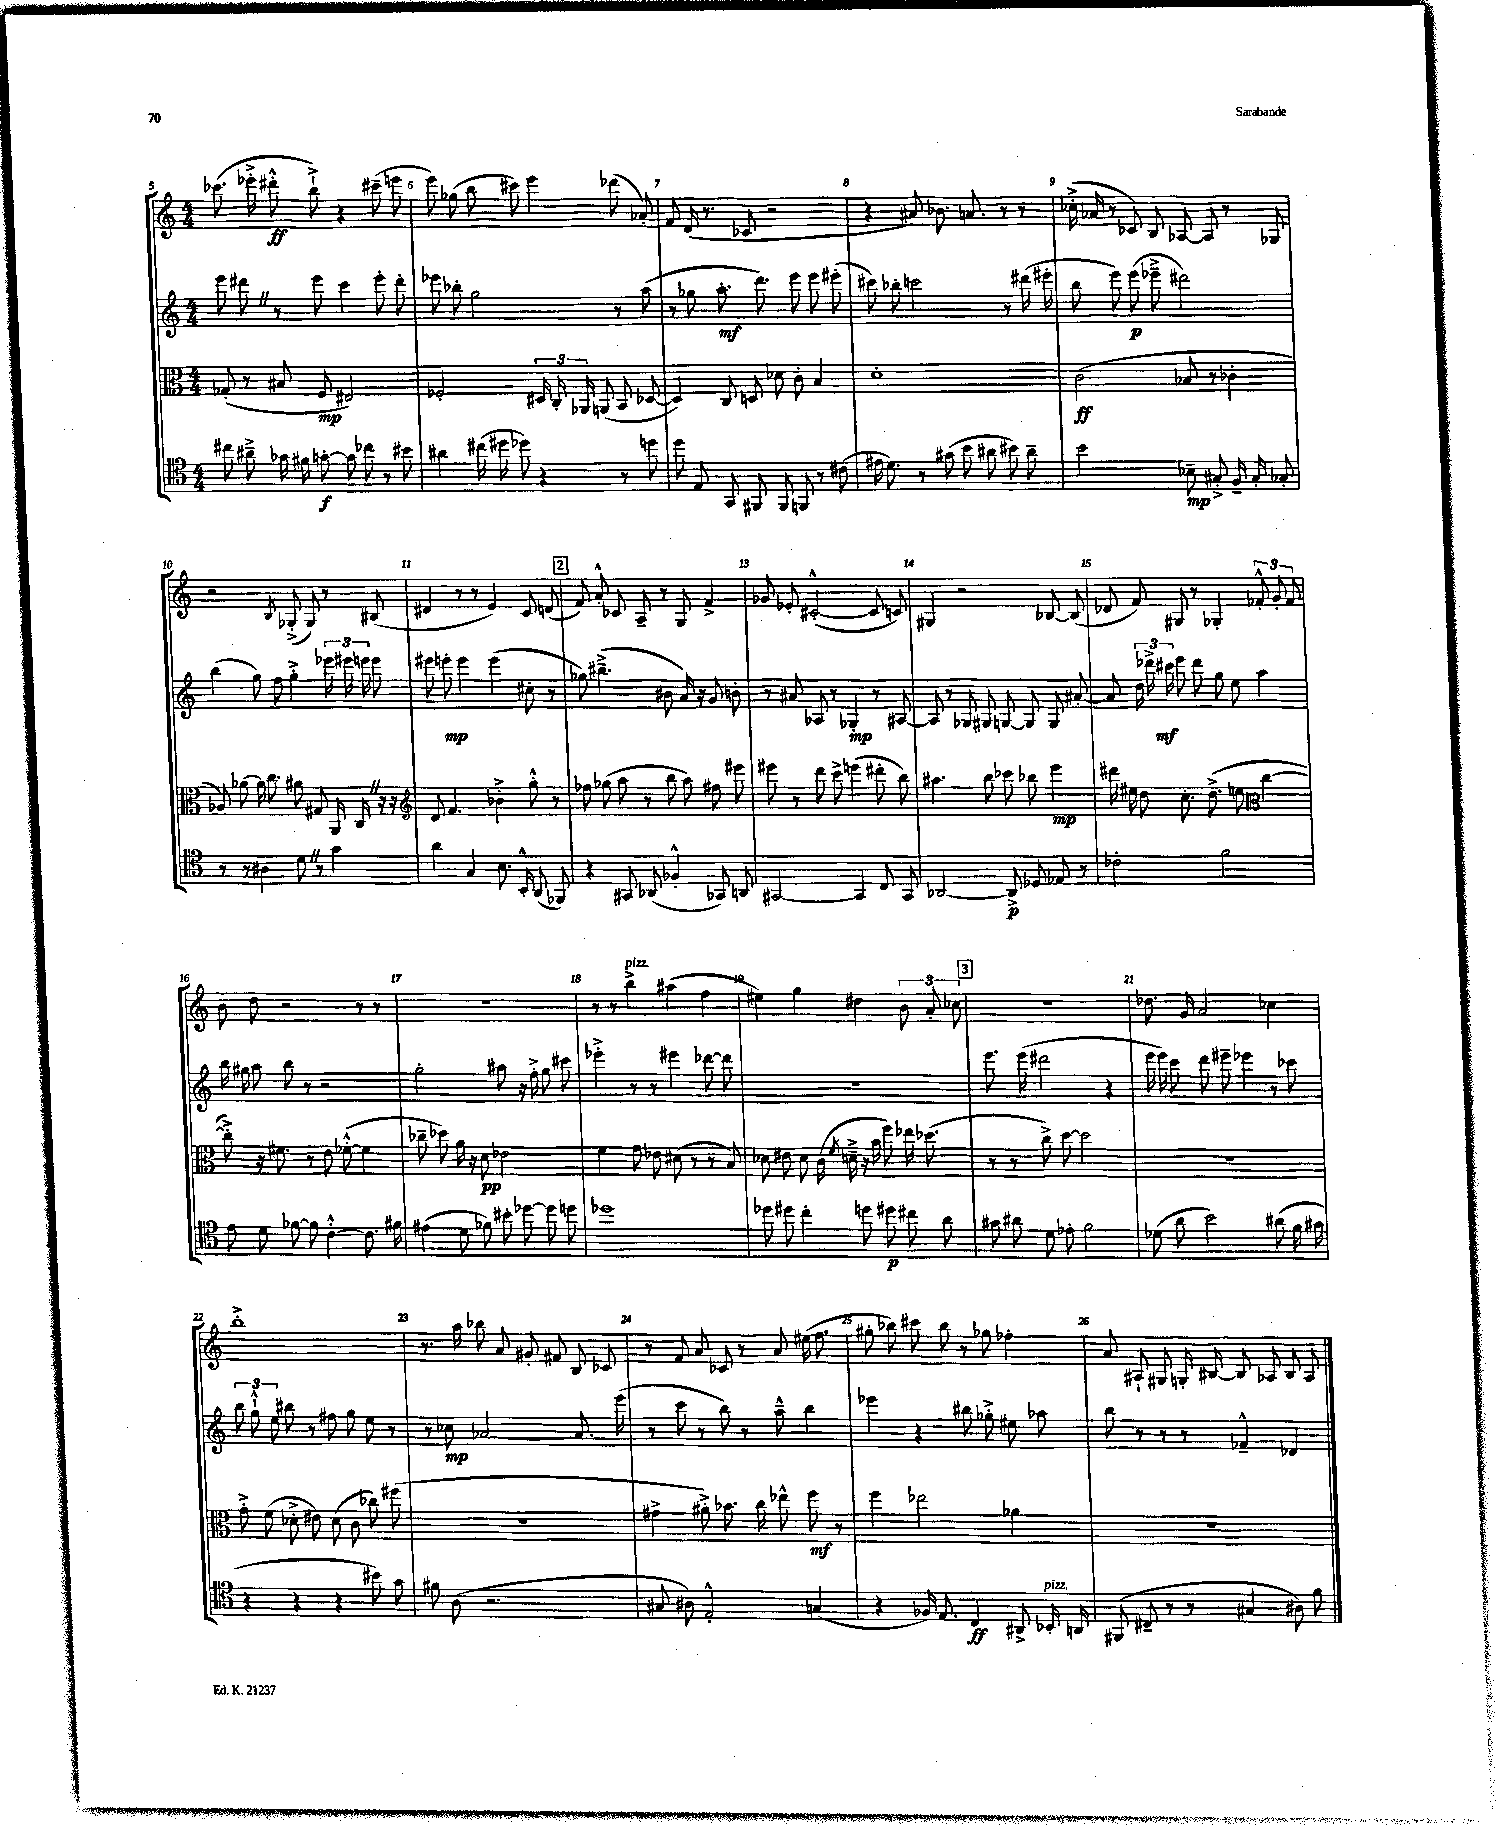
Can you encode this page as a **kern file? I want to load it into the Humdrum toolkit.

**kern	**kern	**kern	**kern
*staff4	*staff3	*staff2	*staff1
*clefC4	*clefC3	*clefG2	*clefG2
*k[]	*k[]	*k[]	*k[]
*M4/4	*M4/4	*M4/4	*M4/4
8cc#	(8G-'	8eee	(8.ccc-
8a#~^	8r	8ddd#	.
.	.	.	16eee-'^
16g-	8B#	8r	8ddd#'^^
16f#	.	.	.
[8g'	8F	8eee	8bb`^)
8g]	2E#)	4ccc	4r
8cc-	.	.	.
8r	.	8eee'	(8ccc#~
8b#	.	8ddd#'	8eee
=	=	=	=
4a#	2F-'	8eee-	8eee)
.	.	8bb-'	(8gg-
(16cc#	.	2gg	8bb
16dd#	.	.	.
8dd-)	.	.	8ccc#)
4r	24D#	.	4eee
.	24C'	.	.
.	24AA-	.	.
.	(8AA	.	.
8r	8BB	8r	(8ddd-
8dd	[8D-	(8aa	8a-')
=	=	=	=
8dd	4D-])	8r	8f
8E	.	8gg-	(16d
.	.	.	8.r
8GG	8C	8.aa'	.
8FF#	8D	.	8c-
.	.	8.ddd)	.
8FF#	8d-	.	2r
8FF	8c'	8eee	.
8r	4B	8eee	.
(8c#	.	(8eee#'	.
=	=	=	=
16e#	1d'	8ccc#)	4r
8.d)	.	.	.
.	.	8bb-'	.
8r	.	2ccc	8a#)
(8g#	.	.	8.b-
8b	.	.	.
.	.	.	8.a
8a#	.	.	.
8b#)	.	8r	8r
8a#~	.	(16ddd#	8r
.	.	16eee#'	.
=	=	=	=
2b	(2c	8bb	(16cc-'^
.	.	.	16a-
.	.	8eee)	8r
.	.	(8eee	8c-)
.	.	8eee-~^	8B
8B-~	8B-	2ddd#)	[8A-
8G#'^	8r	.	8A-]
16F~	4c-'	.	8r
16G#'	.	.	.
8G-'	.	.	8G-
=	=	=	=
8r	8A-)	(4bb	2r
8r	[8a-	.	.
4A#	16a-]	8gg)	.
.	8.cc	.	.
.	.	8ff	.
.	.	.	8qB
8d	8a#	4gg'^	(8G-'^
8r	8G#	.	8G-)
4g	16AA	24eee-	8r
.	.	24eee#	.
.	16C	.	.
.	.	24eee	.
.	16r	8eee	(8B#
.	16r	.	.
=	=	=	=
*	*clefG2	*	*
4a	8d	8eee#	4d#
.	4.f	8eee'	.
4G	.	4eee	8r
.	.	.	8r
8.B	4b-'^	(4eee	4e)
16BB'^^	.	.	.
(8AA	8gg'^^	8cc#'	8c
8FF-)	8r	8r	(8d
=	=	=	=
4r	8ff-	8gg-)	8f)
.	(8gg-	(4.bb#~^	8a'^^
8GG#	8aa	.	8c-
(8AA-	8r	.	8A~
4F-'^^	8bb	8b#	8r
.	8aa)	16a)	8G
.	.	16r	.
8GG-)	8ff#	8g	4f^
8AA	8eee#	8b'	.
=	=	=	=
[2GG#	8eee#	8r	8g-
.	8r	8a#	8e-'
.	8ddd	8A-	([2c#'^^
.	8ccc^	8r	.
4GG#]	(4eee	4G-'	.
8C	8ddd#'	8r	8c#]
8GG#	8bb)	[8A#	8c)
=	=	=	=
[2AA-	4.aa#	8A#]	4G#
.	.	8r	.
.	.	8G-	2r
.	8bb	8G#	.
8AA-^]	8ccc-	[8G	.
8D-	8bb-	8G]	.
8E-	4eee	8G	[8B-
8r	.	[8a#'	(8B-]
=	=	=	=
2c-'	16ddd#	8a#]	8d-
.	16ee#	.	.
.	8dd	24dd	8f)
.	.	24ddd-^	.
.	.	24ccc#	.
.	8.cc'	8eee	8G#
.	.	8ddd-	8r
.	(8.dd^	.	.
2f	.	8gg	4G-'
.	8ee	8ee	.
*	*clefC3	*	*
.	[4cc	4aa	12f-'^^
.	.	.	12g'
.	.	.	12f-
=	=	=	=
8e	8cc'^])	16bb	8b
.	.	16gg#	.
8d	16r	8aa	8dd
.	8.f#	.	.
[8f-	.	8bb	2r
8f-]	8r	8r	.
[4c'^^	8e	2r	.
.	([8f-'^^	.	.
8.c]	4f-]	.	8r
.	.	.	8r
16f#	.	.	.
=	=	=	=
(4e#	8cc-~	2gg'	1r
.	8dd-)	.	.
8d	16a	.	.
.	16r	.	.
8f-)	8d	.	.
8b#'	2e-	8aa#	.
[8dd-	.	16r	.
.	.	16ff'^	.
8dd-]	.	8gg	.
8dd	.	8ccc#	.
=	=	=	=
1dd-	4f	4eee-'^	8r
.	.	.	8r
.	8g	8r	4bb^
.	8e-	8r	.
.	(8d#	4eee#	(4aa#
.	8r	.	.
.	8r	[8ddd-	4ff
.	8B)	8ddd-]	.
=	=	=	=
8dd-	8d-	1r	4ee#)
8dd#	8e#	.	.
4cc'	8d-	.	4gg
.	(16c	.	.
.	8qf	.	.
.	16d~^	.	.
8dd	16r	.	4dd#
.	16b	.	.
8dd#	8ff)	.	.
8cc#	16ee-	.	12b
.	(8.dd-	.	.
.	.	.	12a'
8a	.	.	.
.	.	.	12cc-
=	=	=	=
8g#	8r	8.eee	1r
8a#	8r	.	.
.	.	(16eee	.
8d	8cc^)	2ddd#	.
8e-'	[8dd	.	.
2f	2dd]	.	.
.	.	4r	.
=	=	=	=
(8d-	1r	16eee	8.dd-
.	.	16eee)	.
8a	.	8ccc	.
.	.	.	16g
2b)	.	8ddd	2a
.	.	8eee#~	.
.	.	4eee-	.
(8a#	.	8r	4cc-
16f	.	8ccc-	.
16g#	.	.	.
=	=	=	=
4r	8g'^	12bb	1bb'^
.	.	12gg`^^	.
.	(8f	.	.
.	.	12ee	.
4r	8d-'^	8bb#	.
.	8e#)	8r	.
4r	(8d-	8ff#	.
.	8c	8gg	.
8b#)	8cc-)	8ee	.
8g	(8ff#	8r	.
=	=	=	=
8f#	1r	8r	8.r
(8A	.	8cc-	.
.	.	.	16aa
2.r	.	[2a-	8bb-
.	.	.	8a
.	.	.	8g#'
.	.	.	8f#
.	.	8.a-]	8B
.	.	.	8c-
.	.	(16eee	.
=	=	=	=
8G#	4g#^	8r	8r
8A#)	.	8ccc	8f
2E'^^	8a#'^)	8r	8a
.	8.b-	8bb)	8c-
.	.	8r	8r
.	16cc	.	.
.	8ee-^^	8aa~^^	8a
(4G	8ff	4bb	(16ee#
.	.	.	8.ff
.	8r	.	.
=	=	=	=
4r	4ff	4eee-	8gg#'
.	.	.	8bb-)
16F-)	2ee-	4r	8ccc#
8.E	.	.	.
.	.	.	8bb-
4C	.	8bb#	8r
.	.	8gg-'^	8gg-
8AA#^	4a-	8ee#	4ff-'
16BB-'	.	8aa-	.
16AA	.	.	.
=	=	=	=
(8FF#	1r	8bb	8a
8C#~	.	8r	8A#`
8r	.	8r	8G#
8r	.	8r	16G'
.	.	.	[16B#
4G#	.	4f-~^^	8B#]
.	.	.	8A-
8A#)	.	4d-	8B#
8f	.	.	8A-
==	==	==	==
*-	*-	*-	*-
